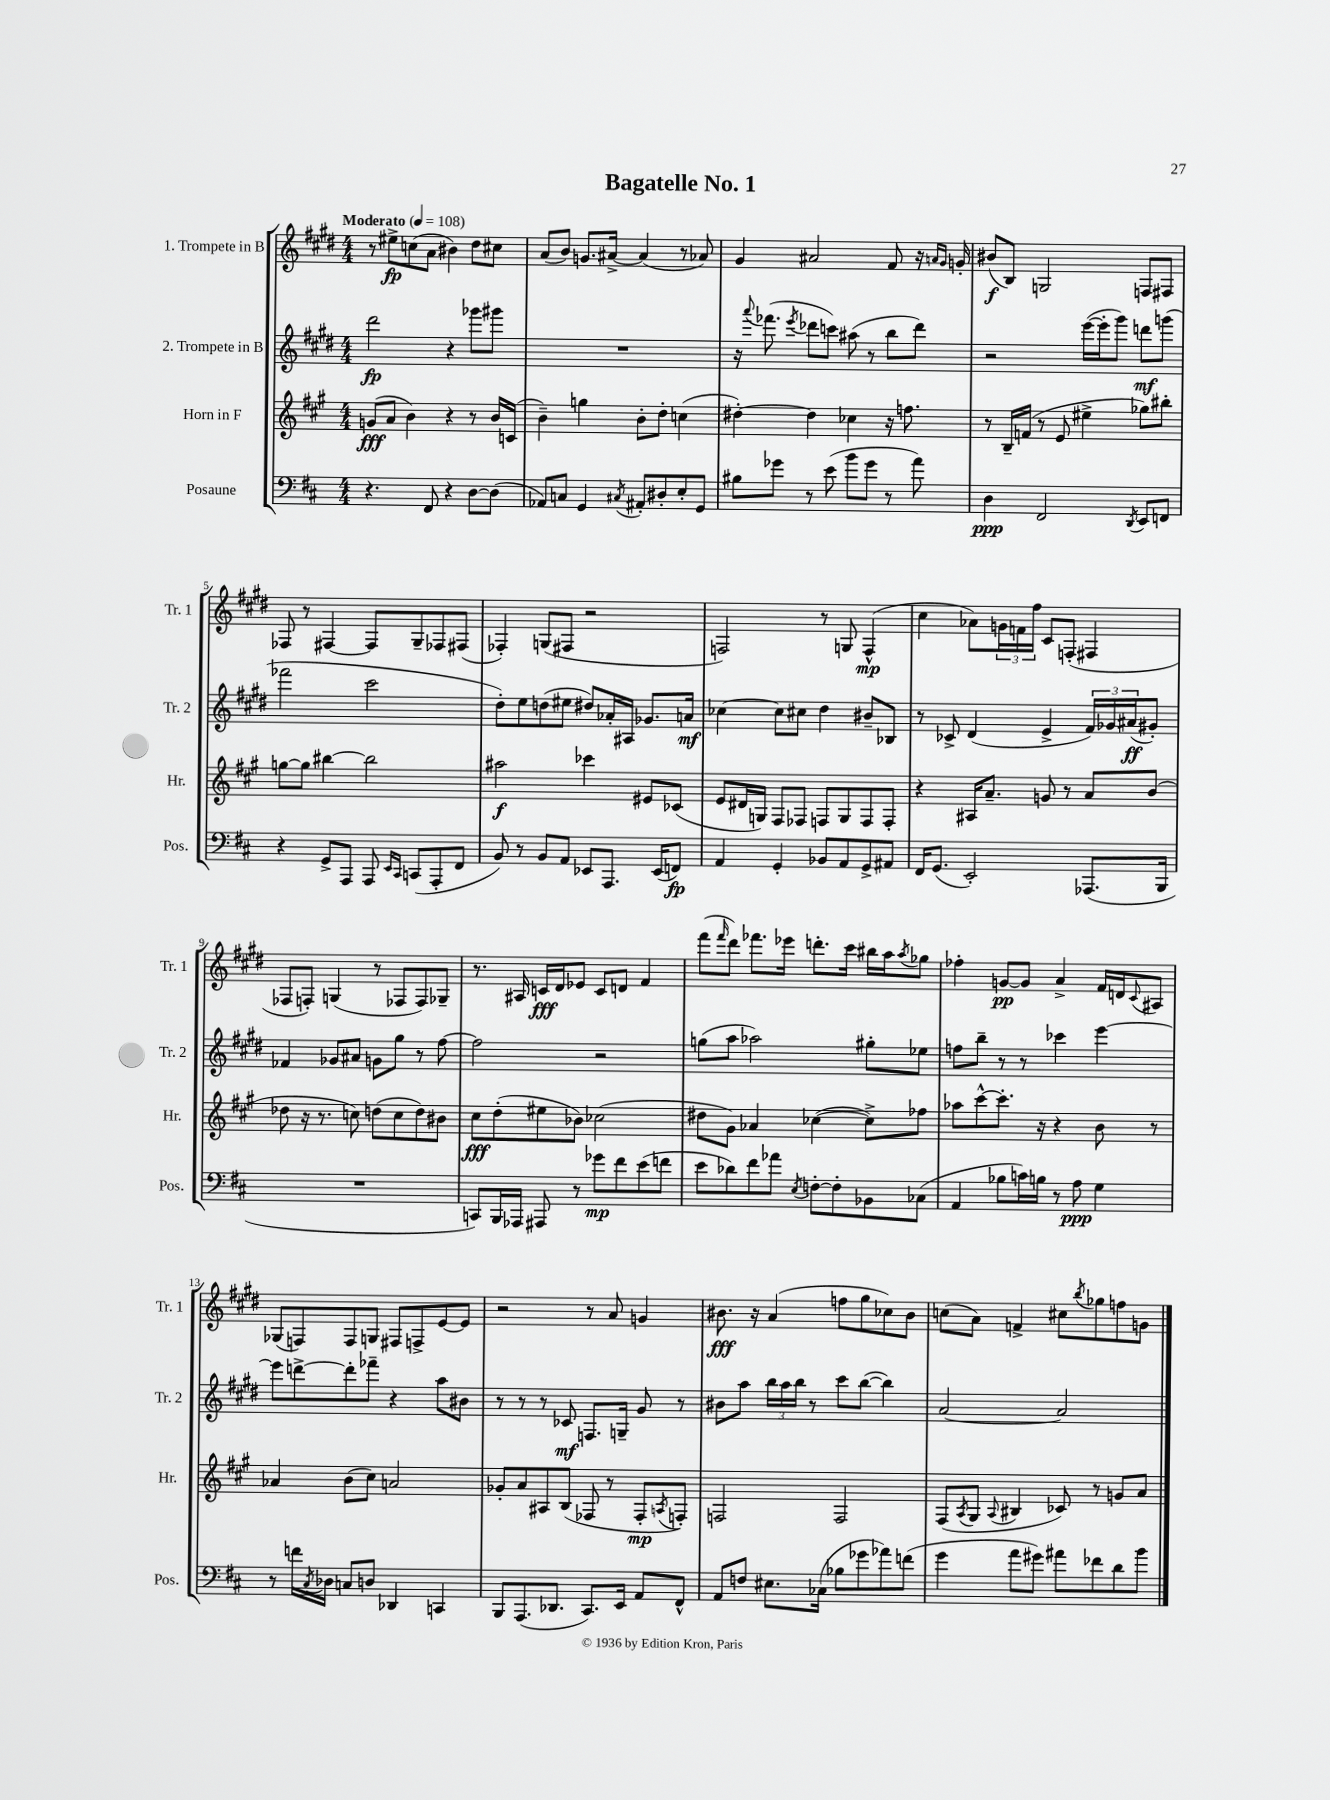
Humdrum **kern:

**kern	**kern	**kern	**kern
*staff4	*staff3	*staff2	*staff1
*clefF4	*clefG2	*clefG2	*clefG2
*k[f#c#]	*k[f#c#g#]	*k[f#c#g#d#]	*k[f#c#g#d#]
*M4/4	*M4/4	*M4/4	*M4/4
*MM108	*MM108	*MM108	*MM108
4.r	(8g/L	2ddd#\	8r
.	8a/J	.	8ee#^\L
.	4b\)	.	(8cc\
8FF#/	.	.	8a\J
4r	4r	4r	4b#\)
[8D\L	8r	8ggg-\L	8dd#\L
(8D\]J	16b/LL	8ggg#\J	8cc#\J
.	(16c/JJ	.	.
=	=	=	=
8AA-/L)	4b~\)	1r	(8a/L
8C/J	.	.	8b/J)
4GG/	4gg\	.	8.g/L
.	.	.	[16a#^/Jk
8qC#/	.	.	.
8AA#'/L	8b'\L	.	(4a#/]
8D#'/	8dd'\J	.	.
8E'/	(4cc\	.	8r
8GG/J	.	.	8a-/)
=	=	=	=
8B#\L	[4dd#'\)	16r	4g#/
.	.	8qqaaa/	.
.	.	(8.fff-\	.
8g-\J	.	.	.
.	.	8qeee/	.
8r	4dd#\]	8ddd-\L	2a#/
(8e\	.	8ccc\J)	.
8b\L	4cc-\	(8aa#\	.
8g-\J	.	8r	.
8r	16r	8bb\L	8f#/
.	8.ff\	.	.
8a\)	.	8ddd-\J)	16r
.	.	.	16qqa/LL
.	.	.	16qqg#/JJ
.	.	.	16g'/
=	=	=	=
4D\	8r	2r	(8b#/L
.	16B~/LL	.	8B/J)
.	(16f/JJ	.	.
2FF#/	8r	.	2G/
.	8e/	.	.
.	4ee#^\	([16eee\LL	.
.	.	16eee'\]J	.
.	.	8ggg#\J)	.
8qDD/	.	.	.
8EE/L	8gg-\L)	8ddd\L	8F/L
8FF/J	8bb#'\J	(8ggg\J	8F#/J
=	=	=	=
4r	[8gg\L	2fff-\	8F-/
.	8gg\]J	.	8r
8GG^/L	[4bb#\	.	[4F#/
8AAA/J	.	.	.
8AAA/	2bb#\]	2ccc#\	8F#/]L
16qqEE/LL	.	.	.
16qqCC#/JJ	.	.	.
(8CC/L	.	.	8G#~/
8AAA'/	.	.	8F-/
8FF#/J	.	.	(8F#/J
=	=	=	=
8BB/)	2aa#\	8dd#'\L)	4F-'/)
8r	.	8ee\	.
8BB/L	.	(8dd\	(8G/L
8AA/J	.	8ee#\J	8F#/J
8EE-/L	4ccc-\	8dd#/L)	2r
8.AAA/J	.	16a-'/L	.
.	.	16A#/JJ	.
.	8e#/L	8.g-/L	.
(16EE-/LK	.	.	.
8FF/J)	(8c-/J	.	.
.	.	16a/Jk	.
=	=	=	=
4AA/	8e/L	[4cc-\	2F/)
.	16d#/L	.	.
.	16G/JJ)	.	.
4GG'/	8F#/L	8cc-\]L	.
.	8F-/J	8cc#\J	.
8BB-/L	8F/L	4dd#\	8r
8AA/	8G/	.	8G/
8GG^/	8F/	8b#~/L	(4F^^/
8AA#/J	8F'/J	8B-/J	.
=	=	=	=
16FF#/LK	4r	8r	4cc#\
(8.GG/J	.	.	.
.	.	8c-^/	.
2EE'/)	16A#/LK	(4d#/	8a-\L)
.	8.a~/J	.	.
.	.	.	24g\L
.	.	.	24f\
.	.	.	24ff#\JJ
.	8g/	4e^/	8c#/L
.	8r	.	(8F'/J
(8.AAA-/L	8a/L	24f#/LL)	4F#/
.	.	24g-/	.
.	.	(24a#/J	.
.	(8b/J	8g#'/J)	.
16BBB/Jk	.	.	.
=	=	=	=
1r	8dd-\	4f-/	8F-/L
.	16r	.	8F'/J)
.	8.r	.	.
.	.	8g-/L	(4G/
.	8cc\)	8a#/J	.
.	(8dd\L	8g\L	8r
.	8cc\	8gg#\J	8F-/L
.	8dd\)	8r	8F-/)
.	8b#\J	[8ff#\	8G-~/J
=	=	=	=
8CC/L)	8cc#\L	2ff#\]	8.r
16BBB/L	(8dd'\	.	.
16AAA-/JJ	.	.	16A#/
8AAA#/	8ee#\	.	16c/LL
.	.	.	16d#/J
8r	8b-\J)	.	8e-/J
8g-\L	(2cc-\	2r	8c/L
8f#\	.	.	8d/J
(8e\	.	.	4f#/
8f\J	.	.	.
=	=	=	=
8e\L	8dd#\L	(8gg\L	(8fff#\L
.	.	.	16qqfff#/
8d-\)	8g#\J)	8aa\J	8ddd#\J)
8f#\	4a-/	2aa-\)	8.fff-\L
8a-\J	.	.	.
.	.	.	16eee-\Jk
8qE/	.	.	.
[8F'\L	([4cc-\	.	8.ddd'\L
8F'\]	.	.	.
.	.	.	16ccc#\Jk
8BB-\	8cc-^\]L)	8gg#'\L	16bb#\LL
.	.	.	16aa\J
.	.	.	8qaa/
(8C-\J	8ff-\J	8ee-\J	8gg-\J
=	=	=	=
4AA/	8aa-\L	8ff\L	4ff-'\
.	[8ccc#^^\	8bb~\J	.
8B-\L	8.ccc#'\]J	8r	[8g/L
16c\L)	.	8r	8g/]J
16B\JJ	16r	.	.
8r	4r	4ccc-\	4a^/
8A\	.	.	.
4G\	8b\	[4eee\	16f#/LL
.	.	.	16d/J
.	.	.	8qqc#/
.	8r	.	8A#/J
=	=	=	=
8r	4a-/	8eee\]L	(8G-/L
16f\LL	.	[8ddd^\	8F/)
8qC#/	.	.	.
16D-\JJ	.	.	.
8C/L	(8b\L	8ddd'\]	8F/
8D/J	8cc#\J)	8fff-~\J	8G/J
4DD-/	2a/	4r	8F#/L
.	.	.	8F^/
4CC/	.	8aa\L	[8e/
.	.	8b#\J	8e/]J
=	=	=	=
8BBB/L	8g-'/L	8r	2r
(8.AAA/	8a/	8r	.
.	8A#/	8r	.
8.DD-/J	.	.	.
.	(8B/J	8c-/	.
8.CC#/L)	8F-/	8.F/L	8r
.	8r	.	8a/
16EE/Jk	.	16G~/Jk	.
8AA/L	8F-'/L	8g#/	4g/
.	8qA/	.	.
8FF#^^/J	8F'/J)	8r	.
=	=	=	=
8AA/L	2F/	8b#\L	8.b#\
8F/J	.	8aa\J	.
.	.	.	16r
8.E#\L	.	24bb\LL	(4a/
.	.	24aa\	.
.	.	24bb\JJ	.
.	.	8r	.
(16C-\Jk	.	.	.
8B-\L	2F/	8ccc#\L	8ff\L
8g-\	.	([8bb\J	8gg#\
8a-\)	.	4bb\])	8cc-\)
(8f\J	.	.	8b#\J
=	=	=	=
4g\	(8F#/L	[2a/	(8cc\L
.	8qA/	.	.
.	8G#/J	.	8a\J)
.	8qqA/	.	.
8a\L	4B#/	.	4f^/
8g#\J)	.	.	.
8a#\L	8c-/)	2a/]	8cc#\L
.	.	.	8qbb/
8f-\	8r	.	8gg-\
8d\	8g/L	.	8ff\
8b\J	8a/J	.	8g\J
==	==	==	==
*-	*-	*-	*-
